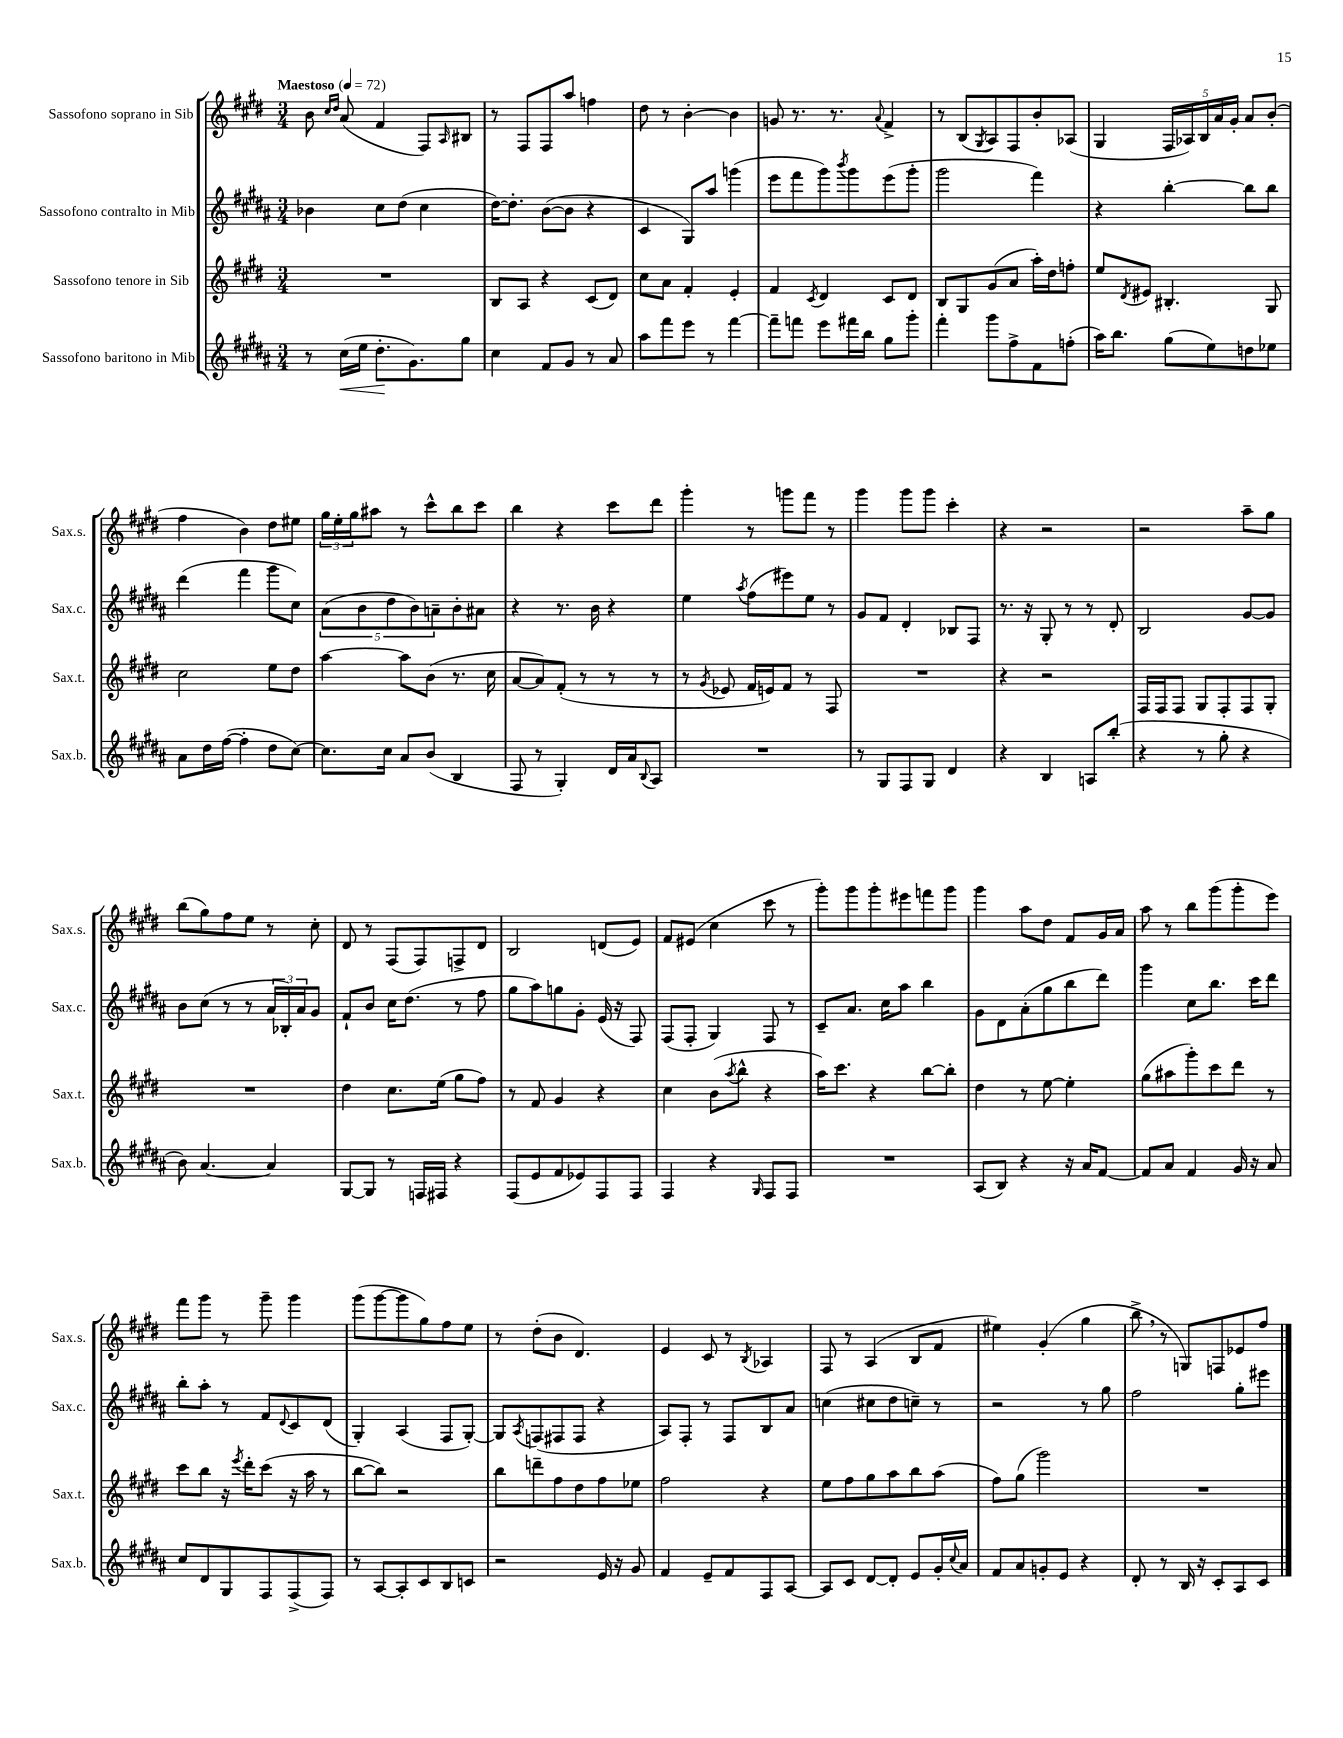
<<
\new StaffGroup <<
\new Staff = "s0" \with { instrumentName = "Sassofono soprano in Sib" shortInstrumentName = "Sax.s." } {
    \clef treble \key e \major \numericTimeSignature \time 3/4 \tempo "Maestoso" 4 = 72
    b'8 \grace { cis''16 dis''16 } a'8( fis'4 fis8) \grace { a16 } bis8 |
    r8 fis8 fis8 a''8 f''4 |
    dis''8 r8 b'4~-. b'4 |
    g'8 r8. r8. \appoggiatura { a'8 } fis'4-> |
    r8 b8( \acciaccatura { gis8 } a8) fis8 b'8-. aes8( |
    gis4 \tuplet 5/4 { fis16 aes16) b16 a'16 gis'16-. } a'8 b'8-.( |
    fis''4 b'4) dis''8 eis''8 |
    \tuplet 3/2 { gis''16 e''16-. gis''16 } ais''8 r8 cis'''8-^ b''8 cis'''8 |
    b''4 r4 cis'''8 dis'''8 |
    gis'''4-. r8 g'''8 fis'''8 r8 |
    gis'''4 gis'''8 gis'''8 cis'''4-. |
    r4 r2 |
    r2 a''8-- gis''8 |
    b''8( gis''8) fis''8 e''8 r8 cis''8-. |
    dis'8 r8 fis8( fis8) f8-> dis'8 |
    b2 d'8( e'8) |
    fis'8 eis'8( cis''4 cis'''8 r8 |
    gis'''8-.) gis'''8 gis'''8-. eis'''8 f'''8 gis'''8 |
    gis'''4 a''8 dis''8 fis'8 gis'16 a'16 |
    a''8 r8 b''8 gis'''8( gis'''8-. e'''8) |
    fis'''8 gis'''8 r8 gis'''8-- gis'''4 |
    gis'''8( gis'''8~ gis'''8 gis''8) fis''8 e''8 |
    r8 dis''8-.( b'8 dis'4.) |
    e'4 cis'8 r8 \acciaccatura { b8 } aes4 |
    fis8 r8 a4( b8 fis'8 |
    eis''4) gis'4-.( gis''4 |
    b''8-> \breathe r8 g8) f8 ees'8 fis''8 \bar "|." |
}
\new Staff = "s1" \with { instrumentName = "Sassofono contralto in Mib" shortInstrumentName = "Sax.c." } {
    \clef treble \key b \major \numericTimeSignature \time 3/4
    bes'4 cis''8 dis''8( cis''4 |
    dis''16~) dis''8.-. b'8~( b'8 r4 |
    cis'4 gis8) ais''8 g'''4( |
    e'''8 fis'''8 gis'''8) \acciaccatura { b'''8 } gis'''8 e'''8( gis'''8-. |
    gis'''2 fis'''4) |
    r4 b''4~-. b''8 b''8 |
    dis'''4( fis'''4 gis'''8 cis''8) |
    \tuplet 5/4 { ais'8( b'8 dis''8 b'8) a'8-- } b'8-. ais'8 |
    r4 r8. b'16 r4 |
    e''4 \acciaccatura { ais''8 } fis''8( eis'''8) e''8 r8 |
    gis'8 fis'8 dis'4-. bes8 fis8 |
    r8. r16 gis8-. r8 r8 dis'8-. |
    b2 gis'8~ gis'8 |
    b'8 cis''8( r8 r8 \tuplet 3/2 { ais'16 bes16-.) ais'16 } gis'8 |
    fis'8-! b'8 cis''16 dis''8.( r8 fis''8 |
    gis''8 ais''8) g''8 gis'8-. e'16( r16 fis8) |
    fis8( fis8-. gis4) fis8 r8 |
    cis'8-- ais'8. cis''16 ais''8 b''4 |
    gis'8 dis'8 ais'8-.( gis''8 b''8 dis'''8) |
    gis'''4 cis''8 b''8. cis'''16 dis'''8 |
    b''8-. ais''8-. r8 fis'8 \appoggiatura { dis'8 } cis'8 dis'8( |
    gis4-.) ais4( fis8 gis8~-.) |
    gis8 \acciaccatura { ais8 } f8( fis8 fis8 r4 |
    ais8) fis8-. r8 fis8 b8 ais'8 |
    c''4( cis''8 dis''8 c''8--) r8 |
    r2 r8 gis''8 |
    fis''2 gis''8-. eis'''8 \bar "|." |
}
\new Staff = "s2" \with { instrumentName = "Sassofono tenore in Sib" shortInstrumentName = "Sax.t." } {
    \clef treble \key e \major \numericTimeSignature \time 3/4
    R2. |
    b8 a8 r4 cis'8( dis'8) |
    cis''8 a'8 fis'4-. e'4-. |
    fis'4 \acciaccatura { cis'8 } dis'4 cis'8 dis'8 |
    b8 gis8 gis'8( a'8 a''16-.) dis''16 f''8-. |
    e''8 \acciaccatura { dis'8 } eis'8 bis4.-. gis8 |
    cis''2 e''8 dis''8 |
    a''4~ a''8 b'8( r8. cis''16 |
    a'8~ a'8) fis'8-.( r8 r8 r8 |
    r8 \acciaccatura { gis'8 } ees'8 fis'16 e'16) fis'8 r8 fis8 |
    R2. |
    r4 r2 |
    fis16 fis16 fis8 gis8 fis8-. fis8 gis8-. |
    R2. |
    dis''4 cis''8. e''16( gis''8 fis''8) |
    r8 fis'8 gis'4 r4 |
    cis''4 b'8( \acciaccatura { a''8 } b''8-^ r4 |
    a''16) cis'''8. r4 b''8~ b''8-. |
    dis''4 r8 e''8~ e''4-. |
    gis''8( ais''8 gis'''8-.) cis'''8 dis'''8 r8 |
    cis'''8 b''8 r16 \acciaccatura { e'''8 } dis'''16-. cis'''8( r16 a''16 r8 |
    b''8~ b''8) r2 |
    b''8 d'''8-- fis''8 dis''8 fis''8 ees''8 |
    fis''2 r4 |
    e''8 fis''8 gis''8 a''8 b''8 a''8( |
    fis''8) gis''8( gis'''2) |
    R2. \bar "|." |
}
\new Staff = "s3" \with { instrumentName = "Sassofono baritono in Mib" shortInstrumentName = "Sax.b." } {
    \clef treble \key b \major \numericTimeSignature \time 3/4
    r8 cis''16\<( e''16 dis''8.-.\! gis'8.) gis''8 |
    cis''4 fis'8 gis'8 r8 ais'8 |
    ais''8 fis'''8 e'''8 r8 fis'''4~ |
    fis'''8-- f'''8 e'''8 fis'''16 b''16 gis''8 gis'''8-. |
    fis'''4-. gis'''8 fis''8-> fis'8 f''8-.( |
    ais''16) b''8. gis''8( e''8) d''8 ees''8 |
    ais'8 dis''16 fis''16~( fis''4-. dis''8 cis''8~) |
    cis''8. cis''16 ais'8 b'8( b4 |
    fis8 r8 gis4-.) dis'16 ais'16 \appoggiatura { b8 } ais8 |
    R2. |
    r8 gis8 fis8 gis8 dis'4 |
    r4 b4 a8 b''8-.( |
    r4 r8 gis''8-. r4 |
    b'8) ais'4.~ ais'4 |
    gis8~ gis8 r8 f16 fis16 r4 |
    fis8( e'8 fis'8 ees'8) fis8 fis8 |
    fis4 r4 \grace { gis16 } fis8 fis8 |
    R2. |
    ais8( b8) r4 r16 ais'16 fis'8~ |
    fis'8 ais'8 fis'4 gis'16 r16 ais'8 |
    cis''8 dis'8 gis8 fis8 fis8->( fis8) |
    r8 ais8~ ais8-. cis'8 b8 c'8 |
    r2 e'16 r16 gis'8 |
    fis'4 e'8-- fis'8 fis8 ais8~ |
    ais8 cis'8 dis'8~ dis'8-. e'8 gis'16-. \appoggiatura { cis''8 } ais'16 |
    fis'8 ais'8 g'8-. e'8 r4 |
    dis'8-. r8 b16 r16 cis'8-. ais8 cis'8 \bar "|." |
}
>>
>>
\layout { \context { \Score \remove "Bar_number_engraver" } }
